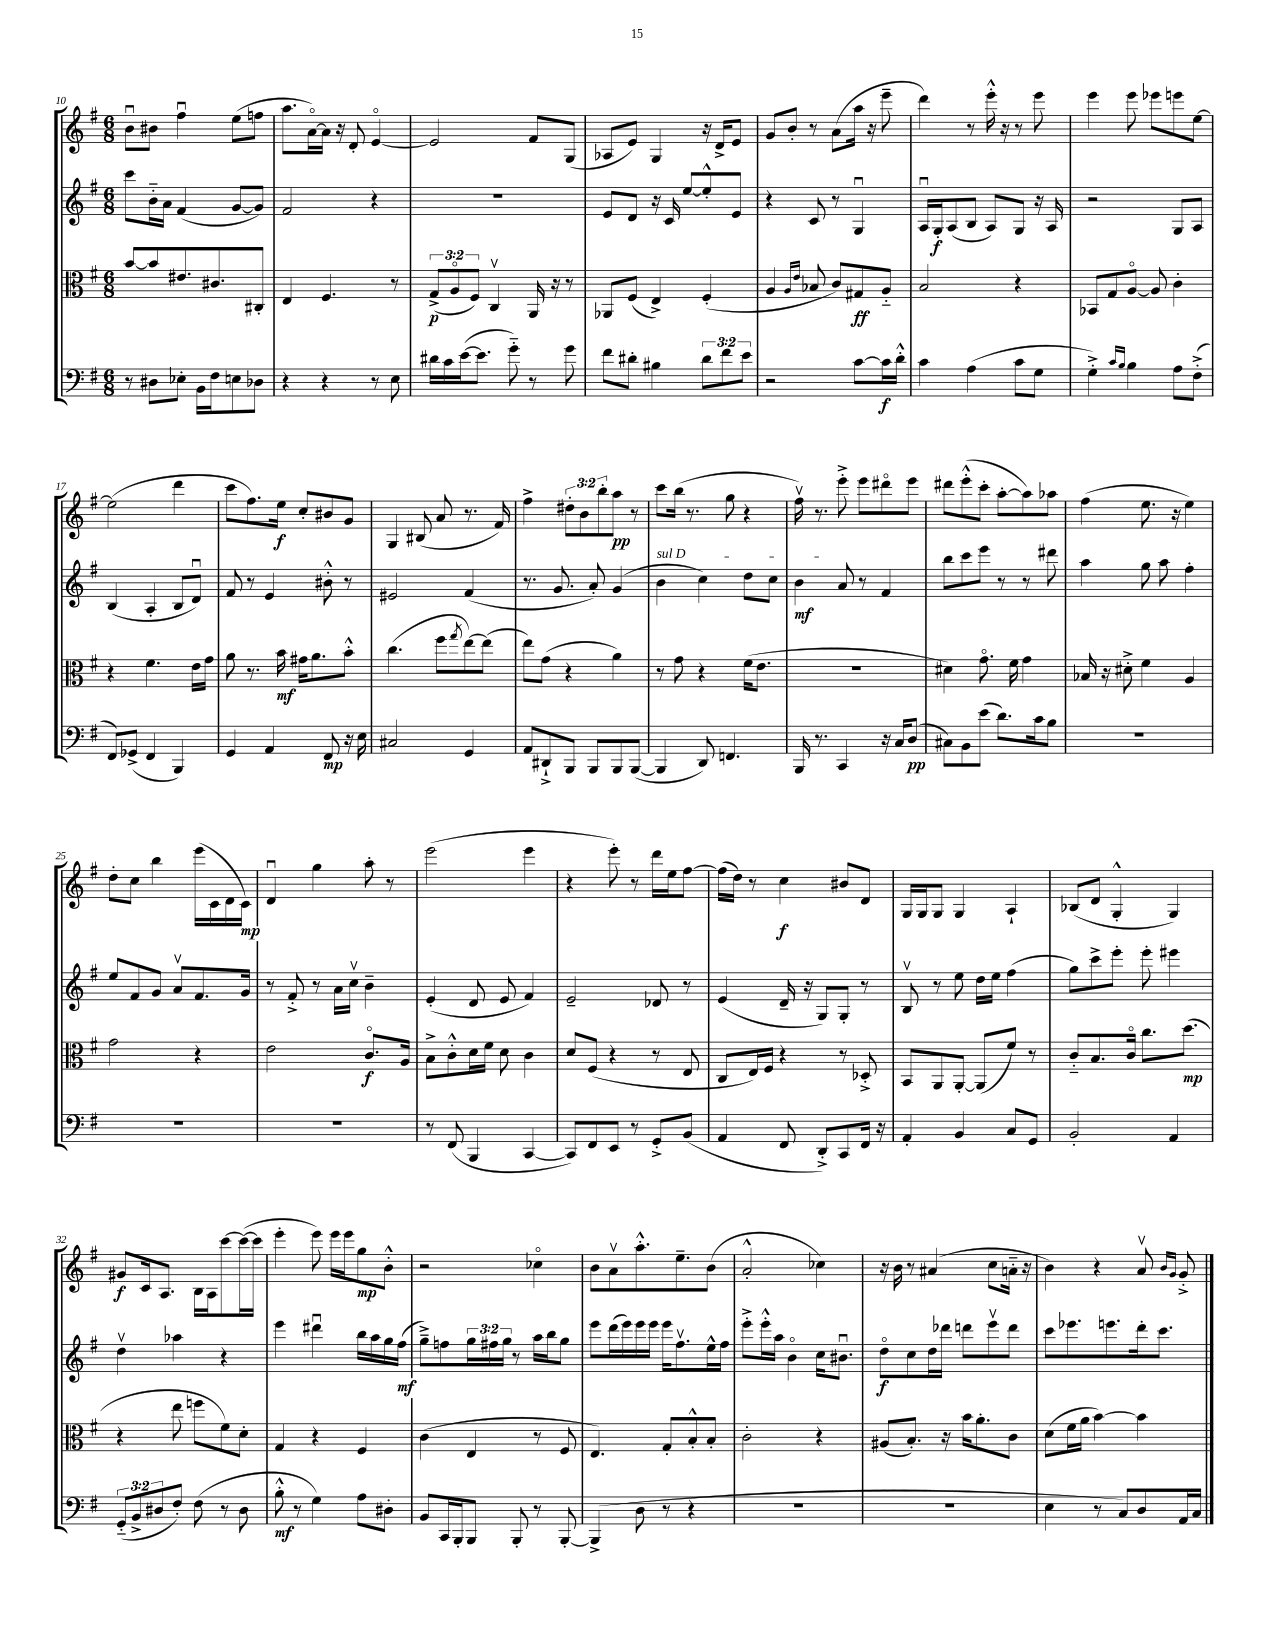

**kern	**kern	**kern	**kern
*staff4	*staff3	*staff2	*staff1
*clefF4	*clefC3	*clefG2	*clefG2
*k[f#]	*k[f#]	*k[f#]	*k[f#]
*M6/8	*M6/8	*M6/8	*M6/8
8r	[8b/L	8ccc\L	8bu\L
8D#\L	8b/]	16b'~\L	8b#\J
.	.	16a\JJ	.
8E-'\J	8.e#/	(4f#/	4ff#u\
16BB\LL	.	.	.
16F#\J	8.c#/	.	.
8E\	.	[8g/L	(8ee\L
8D-\J	8C#'/J	8g/]J)	8ff\J
=	=	=	=
4r	4E/	2f#/	8.aa\L
.	.	.	[16ao\L)
4r	4.F#/	.	16a\]JJ
.	.	.	16r
.	.	.	8d'/
8r	.	4r	[4eo/
8E\	8r	.	.
=	=	=	=
16d#\LL	(12G^/L	2.r	2e/]
16c\	.	.	.
.	12Ao/	.	.
([16e\J	.	.	.
.	12F#/J)	.	.
8.e\]J	.	.	.
.	4Cv/	.	.
8g'~\)	.	.	.
8r	16AA/	.	8f#/L
.	16r	.	.
8g\	8r	.	(8G/J
=	=	=	=
8f#\L	8AA-/L	8e/L	8A-/L
8d#'\J	(8F#/J	8d/J	8e/J)
4B#\	4E^/)	16r	4G/
.	.	16c/	.
.	.	[8ee/L	.
12d#\L	(4F#'/	8ee'^^/]	16r
.	.	.	16d^/LK
12f#\	.	.	.
.	.	8e/J	8e/J
12e\J	.	.	.
=	=	=	=
2r	4A/	4r	8g/L
.	.	.	8b'/J
.	16qqA/LL	.	.
.	16qqe/JJ	.	.
.	8B-/	8c/	8r
.	8c/L)	8r	(8a\L
[8c\L	8G#/	4Gu/	16aa\Jk
.	.	.	16r
16c\]L	8A'~/J	.	8eee~\
16d'^^\JJ	.	.	.
=	=	=	=
4c\	2B/	16Au/LL	4ddd\)
.	.	16G'/J	.
.	.	(8A/	.
(4A\	.	8B/J	8r
.	.	8A/L)	16eee'^^\
.	.	.	16r
8c\L	4r	8G/J	8r
8G\J	.	16r	8eee\
.	.	16A/	.
=	=	=	=
4G'^\)	8BB-/L	2r	4eee\
.	8G/	.	.
16qqc/LL	.	.	.
16qqB/JJ	.	.	.
4B\	[8Ao/J	.	8eee\
.	8A/]	.	8eee-\L
8A\L	4c'\	8G/L	8eee\
(8F#'^\J	.	8A/J	[8ee\J
=	=	=	=
8FF#/L)	4r	(4B/	(2ee\]
(8GG-^/J	.	.	.
4FF#/	4.f#\	4A'/	.
4BBB/)	.	8B/L	4ddd\
.	16e\LL	8du/J)	.
.	16g\JJ	.	.
=	=	=	=
4GG/	8a\	8f#/	8ccc\L
.	8.r	8r	8.ff#\)
4AA/	.	4e/	.
.	16b\	.	16ee\Jk
.	16g#\LK	.	8cc'/L
.	8.a\	.	.
8FF#/	.	8b#'^^\	8b#/
16r	8b'^^\J	8r	8g/J
16E\	.	.	.
=	=	=	=
2C#/	(4.cc\	2e#/	4G/
.	.	.	(8B#/
.	8ff#\L	.	8a/
.	8qgg/	.	.
4GG/	[8ee\)	(4f#/	8.r
.	(8ee\]J	.	.
.	.	.	16f#/)
=	=	=	=
8AA/L	8ee\L)	8.r	4ff#^\
8DD#`^/	(8g\J	.	.
.	.	8.g/	.
8BBB/J	4r	.	12dd#'\L
.	.	.	12b\
8BBB/L	.	8a'/)	.
.	.	.	12bb'\
8BBB/	4a\)	(4g/	8aa\J
([8BBB/J	.	.	8r
=	=	=	=
4BBB/]	8r	4b\	8ccc\L
.	8g\	.	(16bb\Jk
.	.	.	8.r
8DD/)	4r	4cc\)	.
4.FF/	.	.	8gg\
.	(16f#\LK	8dd\L	4r
.	8.e\J	.	.
.	.	8cc\J	.
=	=	=	=
16BBB/	2.r	4b\	16ff#v\)
8.r	.	.	8.r
4CC/	.	8a/	8eee'^\
.	.	8r	8eee\L
16r	.	4f#/	8ddd#o\
16C/LK	.	.	.
(8D/J	.	.	8eee\J
=	=	=	=
8C#\L)	4d#\)	8bb\L	8ddd#\L
8BB\	.	8ccc\	(8eee'^^\
(8e\J	8.go\	8eee\J	8ccc'\J
8.d\L)	.	8r	[8aa'\L
.	16f#\	.	.
.	4g\	8r	8aa\])
16c\k	.	.	.
8B\J	.	8ddd#\	8aa-\J
=	=	=	=
2.r	16B-/	4aa\	(4ff#\
.	16r	.	.
.	8d#'^\	.	.
.	4f#\	8gg\	8.ee\
.	.	8aa\	.
.	.	.	16r
.	4A/	4ff#'\	4ee\)
=	=	=	=
2.r	2g\	8ee/L	8dd'\L
.	.	8f#/	8cc\J
.	.	8g/J	4bb\
.	.	8av/L	.
.	4r	8.f#/	(16eee\LL
.	.	.	16c\
.	.	.	16d\
.	.	16g/Jk	16c\JJ)
=	=	=	=
2.r	2e\	8r	4du/
.	.	8f#'^/	.
.	.	8r	4gg\
.	.	16a\LL	.
.	.	16ccv\JJ	.
.	8.co/L	4b~\	8aa'\
.	.	.	8r
.	16A/Jk	.	.
=	=	=	=
8r	8B^\L	(4e'/	(2eee\
(8FF#/	8c'^^\	.	.
4BBB/	16d\L	8d/	.
.	16f#\JJ	.	.
.	8d\	8e/	.
[4CC/	4c\	4f#/)	4eee\
=	=	=	=
8CC/]L)	8d/L	2e~/	4r
8FF#/	(8F#/J	.	.
8EE/J	4r	.	8eee'\)
8r	.	.	8r
8GG'^/L	8r	8d-/	16ddd\LL
.	.	.	16ee\J
(8BB/J	8E/	8r	[8ff#\J
=	=	=	=
4AA/	8C/L	(4e/	(16ff#\]LL
.	.	.	16dd\JJ)
.	16E/L)	.	8r
.	16F#/JJ	.	.
8FF#/	4r	16d~/	4cc\
.	.	16r	.
8DD'^/L)	.	8G/L)	.
8CC/	8r	8G'/J	8b#/L
16FF#/Jk	8D-'^/	8r	8d/J
16r	.	.	.
=	=	=	=
4AA'/	8BB/L	8Bv/	16G/LL
.	.	.	16G/J
.	8AA/	8r	8G/J
4BB/	[8AA'/J	8ee\	4G/
.	(8AA/]L	16dd\LL	.
.	.	16ee\JJ	.
8C/L	8f#/J)	(4ff#\	4A`/
8GG/J	8r	.	.
=	=	=	=
2BB'/	8c'~/L	8gg\L)	(8B-/L
.	8.B/	8ccc^\	8d/J
.	.	8eee'\J	4G'^^/
.	16co/Jk	.	.
.	8.cc\L	8eee'\	.
4AA/	.	4eee#\	4G/)
.	(8.dd\J	.	.
=	=	=	=
(12GG'~/L	4r	4ddv\	8g#/L
12BB^/	.	.	.
.	.	.	16c/k
12D#/	.	.	.
.	.	.	8.A/J
8F#'/J)	8ee\	4aa-\	.
(8F#\	8ff\L	.	16B\LL
.	.	.	16A\J
8r	8f#\)	4r	[8ccc\
8D#\	8d'\J	.	(16ccc\_L
.	.	.	16ccc\]JJ
=	=	=	=
8B'^^\	4G/	4eee\	4eee'\
8r	.	.	.
4G\)	4r	4ddd#u\	8eee\)
.	.	.	16eee\LL
.	.	.	16eee\J
8A\L	4F#/	16bb\LL	8gg\
.	.	16aa\	.
8D#'\J	.	16gg\	8b'^^\J
.	.	(16ff#\JJ	.
=	=	=	=
8BB/L	(4c\	8gg~^\L)	2r
16CC/L	.	8ff\	.
16BBB'/J	.	.	.
8BBB/J	4E/	24gg\L	.
.	.	24ff#\	.
.	.	24gg\JJ	.
8BBB'/	.	8r	.
8r	8r	16aa\LL	4cc-o\
.	.	16bb\J	.
[8BBB'/	8F#/	8gg\J	.
=	=	=	=
(4BBB^/]	4.E/)	8eee\L	8b\L
.	.	(16ddd\L	8av\
.	.	16eee\)	.
8D\	.	16eee\	8.aa'^^\
.	.	16eee\JJ	.
8r	8G'/L	16eee\LK	.
.	.	8.ff#v\	8.ee~\
4r	8B'^^/	.	.
.	8B'/J	16ee^^\L	(8b\J
.	.	16ff#\JJ	.
=	=	=	=
2.r	2c'\	8eee'^\L	2a'^^/
.	.	16eee'^^\L	.
.	.	16aa\JJ	.
.	.	4bo\	.
.	4r	16cc\LK	4cc-\)
.	.	8.b#u\J	.
=	=	=	=
2.r	(8A#/L	8ddo\L	16r
.	.	.	16b\
.	8.B'/J)	8cc\	8r
.	.	16dd\L	(4a#/
.	16r	16ddd-\JJ	.
.	16b\LK	8ddd\L	.
.	8.a'\	.	.
.	.	8eeev\	8cc\L
.	8c\J	8ddd\J	16a'~\Jk
.	.	.	16r
=	=	=	=
4E\	(8d\L	8ccc\L	4b\)
.	16f#\L	8.eee-\	.
.	16a\JJ	.	.
8r	[4b\)	.	4r
.	.	8.eee\	.
8C/L)	.	.	.
8D/	4b\]	16ddd'\k	8av/
.	.	8.ccc\J	.
.	.	.	16qqb/LL
.	.	.	16qqg/JJ
16AA/L	.	.	8g'^/
16C/JJ	.	.	.
==	==	==	==
*-	*-	*-	*-
